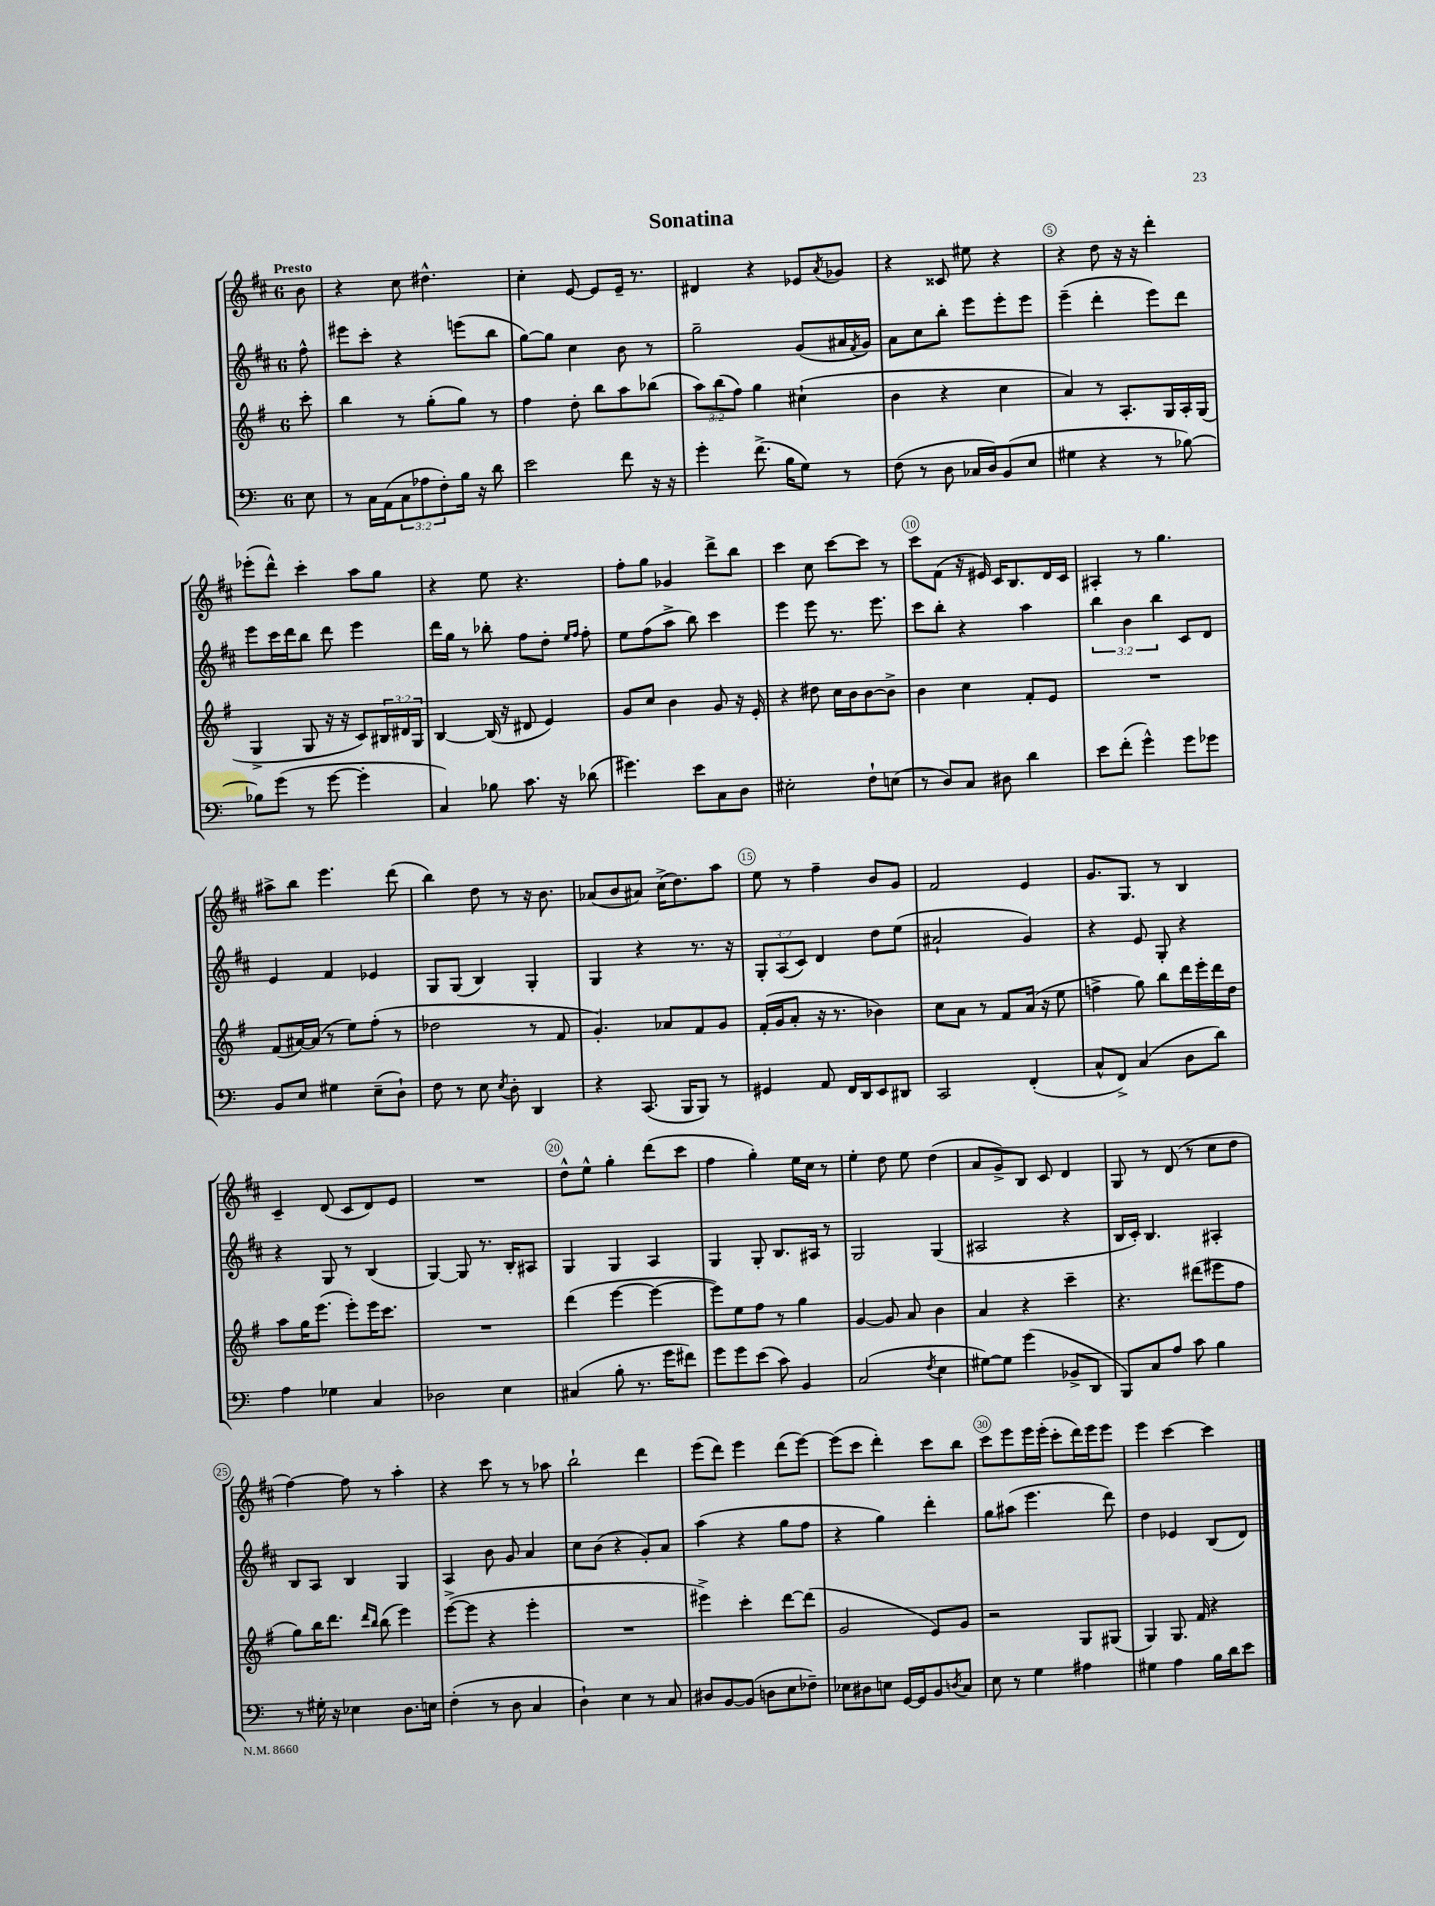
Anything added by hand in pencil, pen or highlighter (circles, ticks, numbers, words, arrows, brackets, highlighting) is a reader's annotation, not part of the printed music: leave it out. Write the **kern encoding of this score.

**kern	**kern	**kern	**kern
*part4	*part3	*part2	*part1
*staff4	*staff3	*staff2	*staff1
*clefF4	*clefG2	*clefG2	*clefG2
*k[]	*k[f#]	*k[f#c#]	*k[f#c#]
*M6/8	*M6/8	*M6/8	*M6/8
=	=	=	=
!	!	!	!LO:TX:a:B:t=Presto
8E\	8ccc'\	8ff#^^\	8b\
=1	=1	=1	=1
8r	4bb\	8eee#X\L	4r
16C\LL	.	8ccc#'\J	.
(16AA\J	.	.	.
12C\	8r	4r	8cc#\
12A-X\	.	.	.
.	(8gg'\L	.	4.dd#X^^\
12F'\)	.	.	.
16B\Jk	8gg\J)	(8eeen\L	.
16r	.	.	.
8d\	8r	8bb\J	.
=2	=2	=2	=2
2e\	4ff#\	[8gg\L)	4cc#'\
.	.	8gg\J]	.
.	8dd'\	4cc#\	[8e/
.	8bb\L	.	8e/L]
8f\	8aa\	8b\	16e~/Jk
.	.	.	8.r
16r	(8bb-X\J	8r	.
16r	.	.	.
=3	=3	=3	=3
4g'\	12aa\L)	2gg~\	4d#X/
.	(12bb\	.	.
.	12ff#\J)	.	.
(8.f^\	4gg\	.	4r
16B\KL	.	.	.
8G\J)	(4cc#X`\	(8g/L	8e-X/L
.	.	.	8qa/
8r	.	16a#X/L	8g-X/J
.	.	8qf#/	.
.	.	16g/JJ)	.
=4	=4	=4	=4
(8F\	4b\	8a\L	4r
8r	.	8cc#\	.
8D\	4r	8bb'\J	8c##X/
16C-X/LL	.	8eee\L	8ee#X\
16D/J)	.	.	.
(8BB/	4cc\	8eee'\	4r
8E/J	.	8eee\J	.
=5	=5	=5	=5
4G#X\	4a/)	(4eee~\	4r
4r	8r	4ddd'\	8dd\
.	8.A'/L	.	16r
.	.	.	16r
8r	.	8eee\L)	4ddd'\
.	16G/L	.	.
[8B-X\)	16A'/	8ddd\J	.
.	(16G/JJ	.	.
!!LO:LB:g=z
=6	=6	=6	=6
8B-X\L]	4G^/	8eee\L	(8eee-X'\L
(8g\J	.	16ccc#\L	8ddd^^\J)
.	.	16ddd\J	.
8r	8G/	8bb\J	4ccc#'\
[8g\	16r	8ddd\	.
.	16r	.	.
4g'\]	8c/L)	4eee\	8aa\L
.	24B#X/L	.	8gg\J
.	24d#X/	.	.
.	24G/JJ	.	.
=7	=7	=7	=7
4C/)	[4B/	16ddd\LL	4r
.	.	16gg\JJ	.
.	.	8r	.
8B-X\	(16B/]	8bb-X'\	8ee\
.	16r	.	.
8.c\	8d#X/	8ff#\L	4.r
.	4e/)	8dd'\J	.
16r	.	.	.
.	.	16qqee/LL	.
.	.	16qqff#/JJ	.
(8d-X\	.	8ff#'\	.
=8	=8	=8	=8
4.g#X\)	8g/L	8ee\L	8ff#'\L
.	8cc/J	(8ff#\	8gg\J
.	4b\	8aa^\J	4g-X/
8e\L	.	8bb\)	.
8C\	8g/	4ccc#\	8ddd^\L
8D\J	16r	.	8bb\J
.	16e'/	.	.
=9	=9	=9	=9
2E#X'\	4r	4eee\	4ccc#\
.	8dd#X\	8eee\	8cc#\
.	16cc\LL	8.r	[8ccc#\L
.	16b\J	.	.
8F`\L	[8b\	.	8ccc#\J]
.	.	8.eee\	.
(8En\J	8b^\J]	.	8r
=10	=10	=10	=10
8r	4b\	8ccc#\L	8ccc#\L
8D/L)	.	8bb'\J	(8f#\J
8C/J	4cc\	4r	16r
.	.	.	16e#X/)
8D#X\	.	.	16c#/KL
.	.	.	8.B/
4d\	8f#'/L	4aa\	.
.	8e/J	.	16d/L
.	.	.	16c#/JJ
=11	=11	=11	=11
8e\L	2.r	6bb\	4A#X'/
(8f'\J	.	.	.
.	.	6b\	.
4g^^\)	.	.	8r
.	.	6bb\	.
.	.	.	4.gg\
8g\L	.	8c#/L	.
8g-X\J	.	8d/J	.
!!LO:LB:g=z
=12	=12	=12	=12
8BB/L	(8f#/L	4e/	8aa#X^\L
8E/J	[16a#X/L)	.	8bb\J
.	(16a#/JJ]	.	.
4G#X\	8r	4f#/	4.eee\
.	8ee\L)	.	.
(8E~\L	(8ff#'\J	4e-X/	.
8D`\J)	8r	.	(8ddd\
=13	=13	=13	=13
8F\	2dd-X\	8G/L	4bb\)
8r	.	(8G/J	.
8E\	.	4B/)	8dd\
8qE/	.	.	.
8D'\	.	.	8r
4DD/	8r	4G'/	16r
.	.	.	8.b\
.	8f#/	.	.
=14	=14	=14	=14
4r	4.g'/)	4G/	(8a-X/L
.	.	.	8b/
(8.CC/	.	4r	8a#X/J)
.	8a-X/L	.	(16cc#^\KL
16BBB/KL	.	.	8.dd\)
8BBB/J)	8f#/	8.r	.
8r	8g/J	.	8aa\J
.	.	16r	.
=15	=15	=15	=15
4GG#X/	(16f#'/LL	12G'/L	8ee\
.	16g/J	.	.
.	.	(12A/	.
.	8a'/J	.	8r
.	.	12c#/J)	.
8AA/	16r	4d/	4ff#~\
.	8.r	.	.
16FF/LL	.	.	.
16DD/J	.	.	.
8EE/	4b-X\)	8dd\L	8b/L
8DD#X/J	.	(8ee\J	8g/J
=16	=16	=16	=16
2CC/	8cc\L	2a#X`/	2f#/
.	8a\J	.	.
.	8r	.	.
.	8f#/L	.	.
(4FF'/	(16a/Jk	4g/)	4e/
.	16r	.	.
.	8ee\	.	.
=17	=17	=17	=17
8C^^/L	4ffn^\	4r	8.g/L
8FF^/J)	.	.	.
.	.	.	8.G/J
(4C/	8gg\)	8e/	.
.	8bb\L	8G'/	8r
8D\L	16ddd\L	4r	4B/
.	16eee'\	.	.
8d\J)	16ddd\	.	.
.	16dd\JJ	.	.
!!LO:LB:g=z
=18	=18	=18	=18
4A\	8aa\L	4r	4c#~/
.	16gg\K	.	.
.	(8.eee\J	.	.
4G-X\	.	8G/	(8d/
.	8eee'\L)	8r	8c#/L
4C/	16eee\K	(4B/	8d/)
.	8.ccc\J	.	.
.	.	.	8e/J
=19	=19	=19	=19
2D-X\	2.r	[4G/)	2.r
.	.	8G/]	.
.	.	8.r	.
4E\	.	.	.
.	.	16B'/KL	.
.	.	8A#X/J	.
=20	=20	=20	=20
(4C#X/	(4ddd\	4G/	8dd^^\L
.	.	.	8ee^^\J
8B'\	[4eee\	4G/	4gg'\
8.r	.	.	.
.	4eee\_	4A/	(8ddd\L
16g\KL	.	.	.
8f#X\J)	.	.	8ccc#\J
=21	=21	=21	=21
8g\L	8eee\L])	4G/	4ff#\
8g\	8ee\	.	.
(8e\J	8ff#\J	8G'/	4gg'\)
8c\)	8r	8.B/L	.
4BB/	4gg\	.	16ee\LL
.	.	16A#X/Jk	16cc#\JJ
.	.	8r	8r
=22	=22	=22	=22
(2C/	[4g/	2G/	4ee'\
.	8g/]	.	8dd\
.	8a/	.	8ee\
8qF/	.	.	.
4E\	4b\	(4G/	(4dd\
=23	=23	=23	=23
[8G#X\L)	4a/	2A#X/	8a/L
8G#\J]	.	.	8g^/)
(4g\	4r	.	8B/J
.	.	.	8c#/
8BB-X^/L	4ccc~\	4r	4d/
8DD/J	.	.	.
=24	=24	=24	=24
8BBB/L)	4.r	16B/LL	8G/
.	.	16c#'/JJ)	.
8C/	.	4.B/	8r
8A/J	.	.	(8d/
8c\	(8ddd#X\L	.	8r
4B\	8eee#X\	4A#X'/	8cc#\L
.	8ff#\J	.	8dd\J
!!LO:LB:g=z
=25	=25	=25	=25
8r	8gg\L)	8B/L	[4ff#\)
16G#X'\	16bb\K	8A/J	.
16r	8.ddd\J	.	.
4E-X\	.	4B/	8ff#\]
.	16qqddd/LL	.	.
.	16qqbb/JJ	.	.
.	(8bb\	.	8r
8.D\L	4eee\)	4G/	4aa'\
16En\Jk	.	.	.
=26	=26	=26	=26
(4F'\	([8eee^\L	4A/	4r
.	8eee\J]	.	.
8r	4r	8b\	8ccc#\
8D\	.	8g/	8r
4C/	4eee'\	4a/	8r
.	.	.	8aa-X\
=27	=27	=27	=27
4D`\)	2.r	8cc#\L	2bb`\
.	.	(8b\J	.
4E\	.	4r	.
8r	.	8g'/L)	4ddd\
8C/	.	8a/J	.
=28	=28	=28	=28
8D#X/L	4eee#X^\)	(4aa\	(8eee\L
[8BB/	.	.	8ddd\J)
(8BB/J]	4ccc'\	4r	4eee\
8Dn\L	.	.	.
8E\	[8ddd\L	8gg\L	(8ddd\L
8F-X~\J)	(8ddd\J]	8ff#\J	[8eee\J)
=29	=29	=29	=29
8E-X\L	2g/	4r	(8eee\L]
8D#X\	.	.	8ccc#\J
8En\J	.	4gg\)	4ddd'\)
[16GG/LL	.	.	.
16GG/J]	.	.	.
8BB/	8e/L)	4ddd'\	8ccc#\L
8qDn/	.	.	.
8C/J	8g/J	.	8bb\J
=30	=30	=30	=30
8E\	2r	8gg\L	8ccc#\L
8r	.	(8aa#X\J	8eee\
4G\	.	4.eee\	16eee\L
.	.	.	(16eee'\JJ
.	.	.	8ccc#'\L
4A#X\	8G/L	.	16ddd\L)
.	.	.	16eee\J
.	(8G#X/J	8ddd\)	8eee\J
=31	=31	=31	=31
4G#X\	4G/)	4dd\	4eee\
4A\	8.G/	4e-X/	[4ccc#\
.	16f#/	.	.
16B\LL	4r	(8B/L	4ccc#\]
16d\J	.	.	.
8e\J	.	8d/J)	.
==	==	==	==
*-	*-	*-	*-
